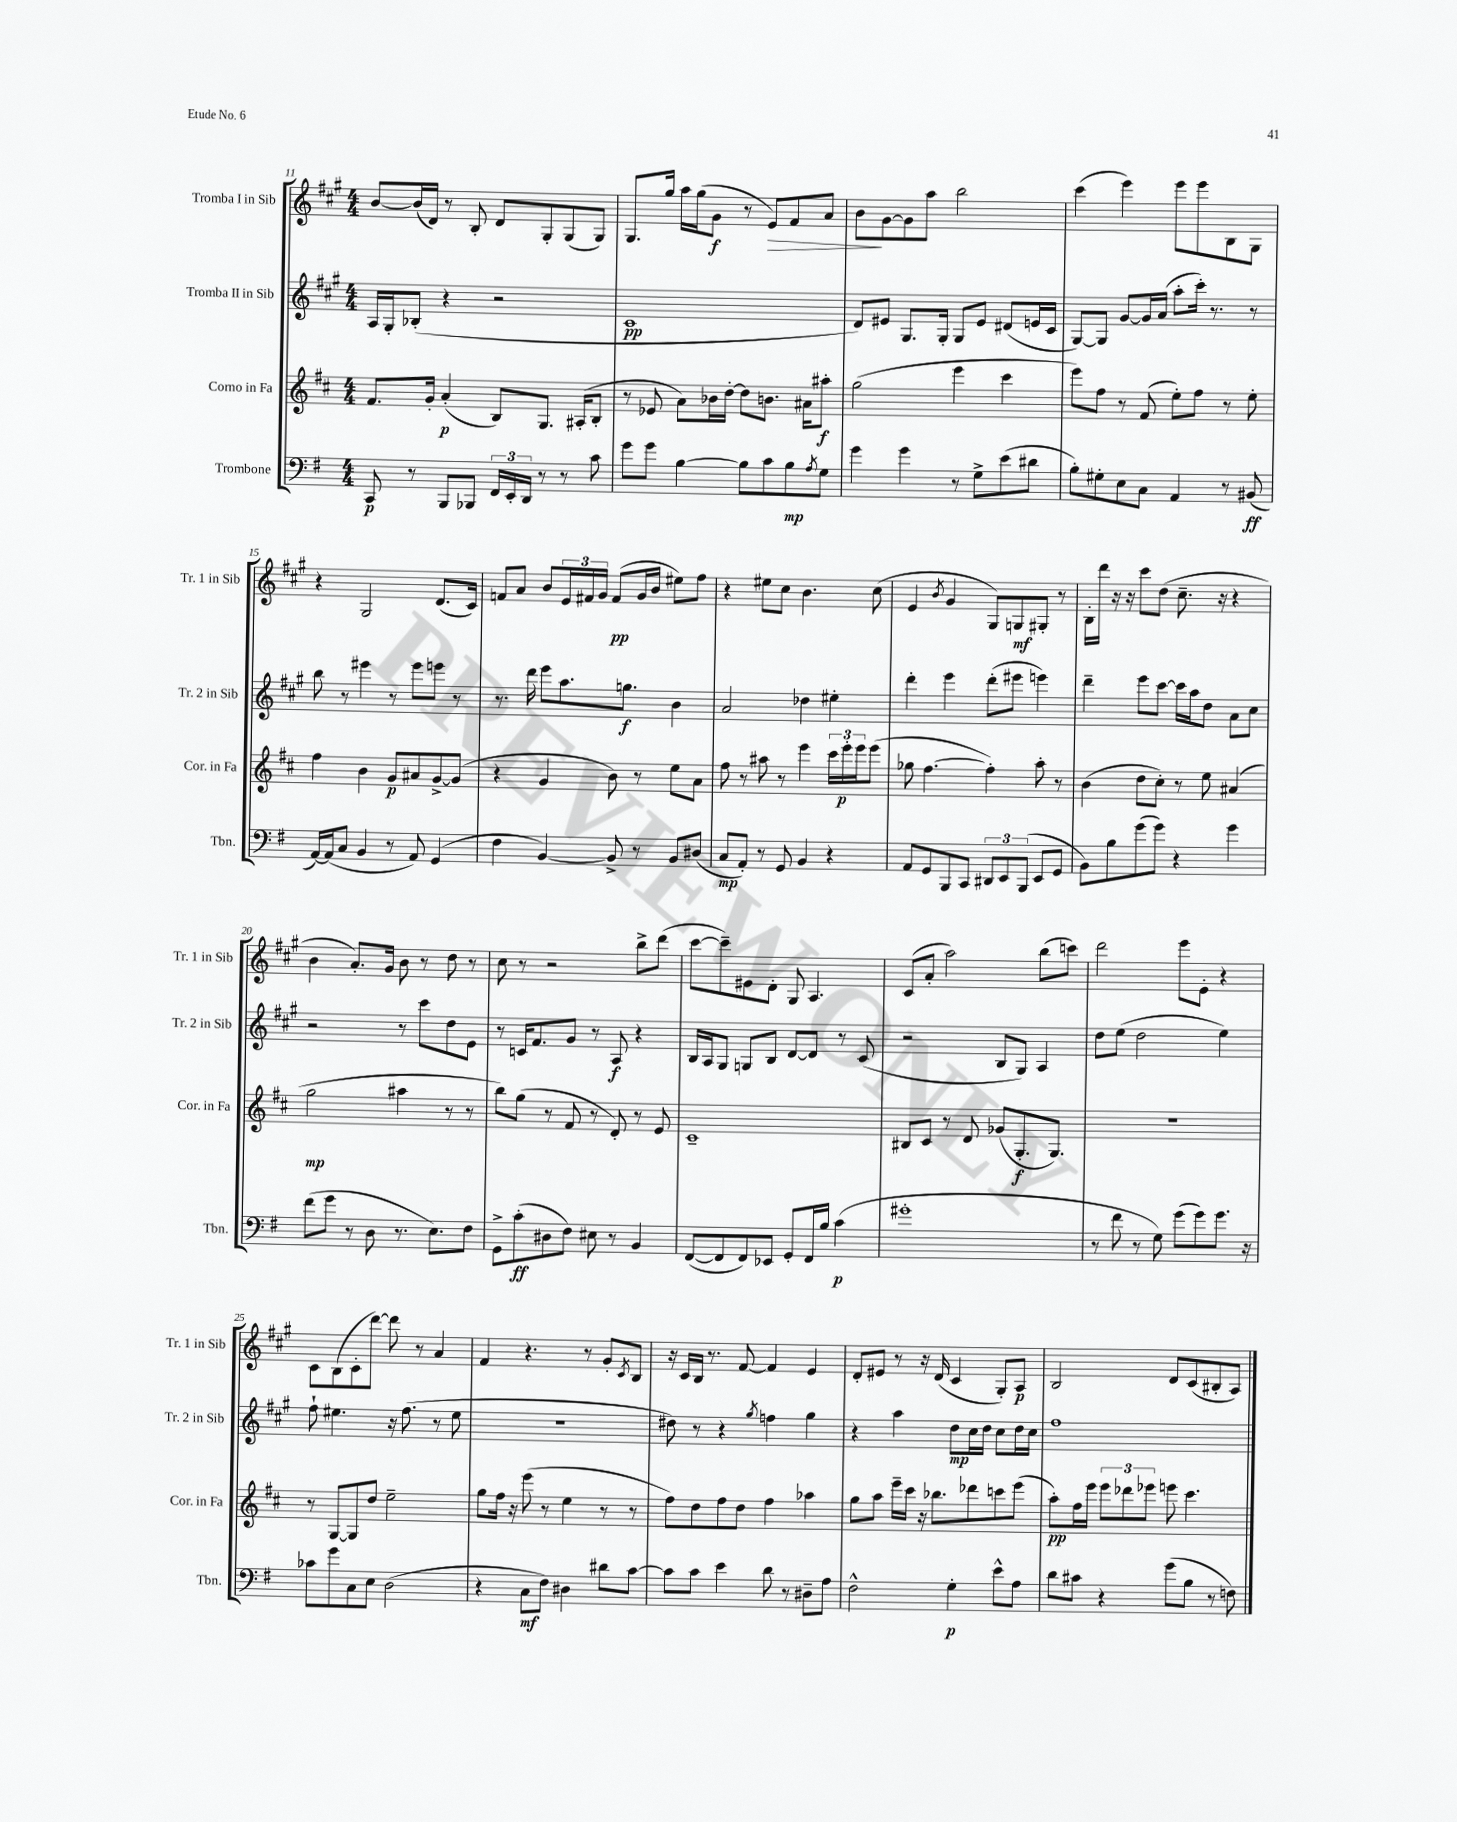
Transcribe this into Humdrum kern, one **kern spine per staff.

**kern	**kern	**kern	**kern
*staff4	*staff3	*staff2	*staff1
*clefF4	*clefG2	*clefG2	*clefG2
*k[f#]	*k[f#c#]	*k[f#c#g#]	*k[f#c#g#]
*M4/4	*M4/4	*M4/4	*M4/4
8CC/	8.f#/L	16A/LL	[8b/L
.	.	16G#'/J	.
8r	.	(8B-'/J	(16b/]L
.	16g'/Jk	.	16d/JJ)
8BBB/L	(4a'/	4r	8r
8BBB-/J	.	.	8B'/
24FF#/LL	8B/L)	2r	8d/L
24EE'/	.	.	.
24DD/JJ	.	.	.
8r	8.G/J	.	8G#'/
8r	.	.	(8G#/
.	(16A#'/LK	.	.
8c\	8B'/J	.	8G#/J)
=	=	=	=
8g\L	8r	1c#	8.G#/L
8g\J	8e-/	.	.
.	.	.	16gg#/Jk
[4B\	8a\L)	.	16aa\LL
.	.	.	(16gg#\J
.	16b-\L	.	8g#\J
.	[16dd'\JJ	.	.
8B\]L	8dd\]L	.	8r
8c\	8.b\J	.	8e/L)
8B\	.	.	8f#/
.	16a#\LK	.	.
8qA/	.	.	.
8G\J	8aa#'\J	.	8a/J
=	=	=	=
4g\	(2gg\	8d/L)	8b\L
.	.	8e#/J	[8g#\
4g\	.	8.G#/L	8g#\]
.	.	.	8aa\J
.	.	16G#'/Jk	.
8r	4eee\	8G#/L	2bb\
8G^\L	.	8e#/J	.
(8e\	4ccc#\	(8d#/L	.
8d#\J	.	16e/L	.
.	.	16c#/JJ	.
=	=	=	=
8B'\L)	8eee\L)	[8G#/L)	(4ccc#\
8G#'\	8ff#\J	8G#/]J	.
8E\	8r	[8g#/L	4eee\)
8C\J	(8f#/	16g#/]L	.
.	.	(16a/JJ	.
4AA/	8ee'\L)	8aa'\L	8eee\L
.	8ff#\J	16ccc#'\Jk)	8eee\
.	.	8.r	.
8r	8r	.	8B\
(8BB#/	8ee'\	8r	8G#\J
=	=	=	=
[16AA/LL)	4ff#\	8bb\	4r
(16AA/]J	.	.	.
8C/J	.	8r	.
4BB/	4b\	4eee#\	2G#/
8r	8g/L	8r	.
8AA/)	8a#/	8eee#\L	.
(4GG/	[8g^/	8eee\J	(8.d/L
.	(8g/]J	8r	.
.	.	.	16c#/Jk)
=	=	=	=
4F#\	4r	8.r	8f/L
.	.	.	8a/J
.	.	16ddd\	.
[4BB/)	4g/	8eee\L	8b/L
.	.	8.aa\	24e/L
.	.	.	24f#/
.	.	.	24g#/JJ
8BB^/]	8b\)	.	(8f#/L
.	.	8.gg\J	.
8r	8r	.	16g#/L
.	.	.	16b/JJ
8BB/L	8ee\L	4b\	8ee#\L)
(8D#/J	8a\J	.	8ff#\J
=	=	=	=
8C/L	8ff#\	2a/	4r
8AA'/J)	8r	.	.
8r	8aa#\	.	8ee#\L
8GG/	8r	.	8cc#\J
4BB/	4eee\	4dd-\	4.b\
4r	24ccc#\LL	4ee#'\	.
.	24eee'\	.	.
.	24eee\J	.	.
.	(8eee\J	.	(8cc#\
=	=	=	=
8AA/L	8gg-\	4ddd'\	4e/
8GG/	[4.ff#\	.	.
.	.	.	8qb/
8BBB/	.	4eee\	4g#/
8CC/J	.	.	.
12DD#/L	4ff#'\])	(8ddd'\L	8G#/L)
12EE/	.	.	.
.	.	8eee#\J	8G/
(12BBB/J	.	.	.
8EE/L	8aa'\	4eee\)	8G#'/J
8GG/J	8r	.	8r
=	=	=	=
8BB\L)	(4b\	4ddd~\	16B'\LL
.	.	.	16ddd\JJ
8B\	.	.	16r
.	.	.	16r
(8g\	8dd\L	8eee\L	8ccc#\L
8g\J)	8cc#'\J)	[8ccc#\J	(8dd\J
4r	8r	16ccc#\]LL	8.cc#~\
.	.	16aa\J	.
.	8ee\	8dd\J	.
.	.	.	16r
4g\	(4a#/	8a\L	4r
.	.	8cc#\J	.
=	=	=	=
(8f#\L	2gg\	2r	4b\
8g\J	.	.	.
8r	.	.	8.a'/L)
8D\	.	.	.
.	.	.	16g#/Jk
8.r	4aa#\	8r	8b\
.	.	8ccc#\L	8r
8.E\L)	.	.	.
.	8r	8dd\	8dd\
8F#\J	8r	8e\J	8r
=	=	=	=
8GG^\L	8bb\L)	8r	8cc#\
(8c'\	(8gg\J	16c/LK	8r
.	.	8.f#/	.
8D#\	8r	.	2r
8F#\J)	8f#/	8g#/J	.
8E#\	8r	8r	.
8r	8d'/)	8A/	.
4BB/	8r	4r	8bb^\L
.	8e/	.	(8ddd\J
=	=	=	=
([8FF#/L	1c#~	16B/LL	[8ccc#\L
.	.	16A/J	.
8FF#/]	.	8G#/J	8ccc#~\])
8FF#/)	.	8G/L	8e#\
8EE-/J	.	8B/J	8d'\J
8GG'/L	.	[8d/L	8G#/
16FF#/L	.	8d/]J	4.A/
16B/JJ	.	.	.
(4c\	.	8r	.
.	.	(8c#/	.
=	=	=	=
1g#'	8B#/L	2r	(8c#/L
.	8c#/J	.	8a'/J
.	8r	.	2aa\)
.	8d/	.	.
.	(8g-/L	8B/L	.
.	8.G'/	8G#/J)	.
.	.	4A/	(8bb\L
.	8.G/J)	.	.
.	.	.	8ccc\J)
=	=	=	=
8r	1r	8dd\L	2ddd\
8f#\	.	(8ee\J	.
8r	.	2dd\	.
8G\)	.	.	.
(8g\L	.	.	8eee\L
8g\)	.	.	8e'\J
8.g\J	.	4ee\)	4r
16r	.	.	.
=	=	=	=
8c-\L	8r	8ff#`\	8c#\L
8g\	[8G/L	4.ee#\	(8B\
8C\	8G/]	.	8c#'\
8E\J	8dd/J	.	[8ddd\J)
(2D\	2ee~\	16r	8ddd\]
.	.	(8.ff#\	.
.	.	.	8r
.	.	8r	4a/
.	.	8ee#\	.
=	=	=	=
4r	8gg\L	1r	4f#/
.	16ff#\Jk	.	.
.	16r	.	.
8C\L	(8eee\	.	4.r
8F#\J)	8r	.	.
4D#\	4ee\	.	.
.	.	.	8r
8d#\L	8r	.	8g#'/L
.	.	.	8qc#/
[8c\J	8r	.	8B/J
=	=	=	=
8c\]L	8ff#\L)	8dd#\)	16r
.	.	.	16c#/LL
8c\J	8dd\	8r	16B/JJ
.	.	.	8.r
4e\	8ff#\	4r	.
.	8dd\J	.	[8f#/
.	.	8qgg#/	.
8d\	4ff#\	4ff\	4f#/]
8r	.	.	.
8D#~\L	4aa-\	4gg#\	4e/
8A\J	.	.	.
=	=	=	=
2F#^^\	8gg\L	4r	8d'/L
.	8aa\J	.	8e#/J
.	16eee~\LL	4aa\	8r
.	16ccc#\JJ	.	.
.	16r	.	16r
.	8.bb-\L	.	(16d/
4G'\	.	8dd\L	4c#/
.	8ddd-\	16cc#\L	.
.	.	16dd\JJ	.
8e^^\L	8ccc\	8cc#\L	8G#'/L)
8A\J	(8eee\J	16dd\L	8A/J
.	.	16cc#\JJ	.
=	=	=	=
8d\L	8aa'\L)	1ff#	2B/
8c#\J	16ff#\L	.	.
.	16eee\JJ	.	.
4r	12eee\L	.	.
.	12ddd-\	.	.
.	12eee-\J	.	.
(8g\L	8eee\	.	8d/L
8B\J	4.ccc#\	.	(8c#/
8r	.	.	8B#'/
8F\)	.	.	8A/J)
==	==	==	==
*-	*-	*-	*-
